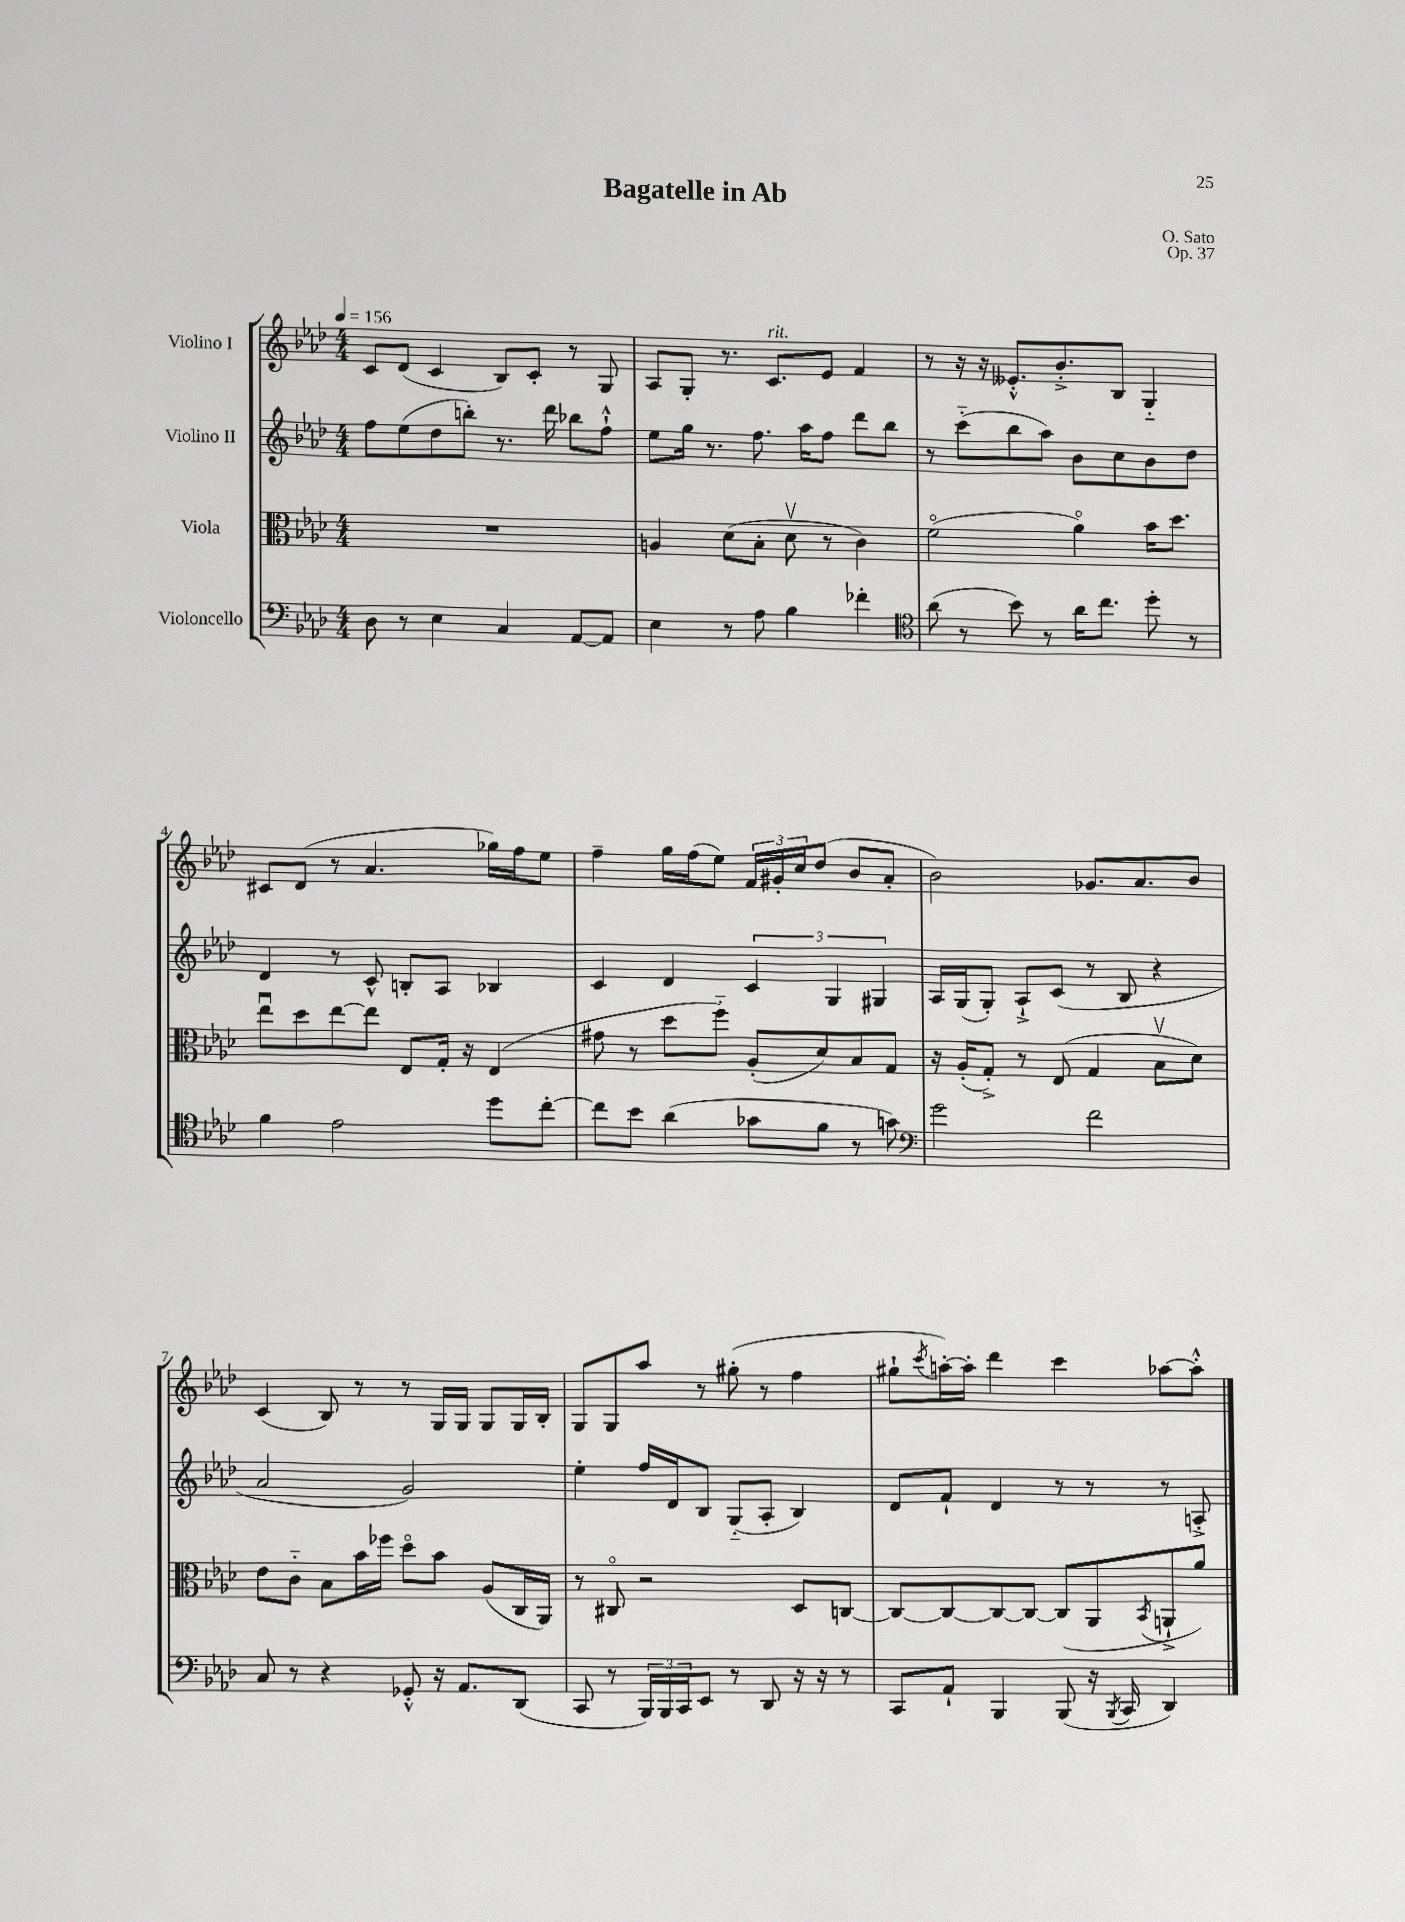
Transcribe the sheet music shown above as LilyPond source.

\header { title = "Bagatelle in Ab" composer = "O. Sato" opus = "Op. 37" }
<<
\new StaffGroup <<
\new Staff = "s0" \with { instrumentName = "Violino I" } {
    \clef treble \key aes \major \numericTimeSignature \time 4/4 \tempo 4 = 156
    c'8 des'8( c'4 bes8) c'8-. r8 g8 |
    aes8 g8-. r8. c'8.^\markup { \italic "rit." } ees'8 f'4 |
    r8 r16 r16 eeses'8.-.-^ bes'8.-.-> bes8 g4-_ |
    cis'8 des'8( r8 aes'4. ges''16) f''16 ees''8 |
    f''4-- g''16 f''16( ees''8) \tuplet 3/2 { f'16 gis'16-. c''16 } des''8( bes'8 aes'8-. |
    bes'2) ges'8. aes'8. bes'8 |
    c'4( bes8) r8 r8 g16 g16 g8 g16 bes16-. |
    g8 g8 aes''8 r8 gis''8-.( r8 f''4 |
    gis''8-! \acciaccatura { c'''8 } a''16~-.) a''16-. des'''4 c'''4 aes''8~ aes''8-.-^ \bar "|." |
}
\new Staff = "s1" \with { instrumentName = "Violino II" } {
    \clef treble \key aes \major \numericTimeSignature \time 4/4
    f''8 ees''8( des''8 b''8-.) r8. des'''16 bes''8 f''8-!-^ |
    ees''8 g''16 r8. f''8. aes''16 f''8 des'''8 bes''8 |
    r8 c'''8-_( bes''8 aes''8) bes'8 c''8 bes'8 des''8 |
    des'4 r8 c'8-^ b8-. aes8 bes4 |
    c'4 des'4 \tuplet 3/2 { c'4 g4 gis4 } |
    aes16 g16( g8-.) aes8-!-> c'8( r8 bes8 r4 |
    aes'2 g'2) |
    ees''4-. f''16 des'16 bes8 g8-_( aes8-. bes4) |
    des'8 f'8-! des'4 r8 r8 r8 a8-.-> \bar "|." |
}
\new Staff = "s2" \with { instrumentName = "Viola" } {
    \clef alto \key aes \major \numericTimeSignature \time 4/4
    R1 |
    a4 des'8( bes8-. des'8\upbow r8 c'4) |
    f'2\flageolet( aes'4\flageolet) bes'16 des''8. |
    ees''8\downbow des''8 ees''8~ ees''8 ees8 g16-. r16 ees4( |
    gis'8 r8 des''8 f''8-_) aes8-.( des'8) bes8 g8 |
    r16 aes16-.( g8-.->) r8 ees8( g4 bes8\upbow des'8) |
    ees'8 c'8-_ bes8 bes'16 fes''16 des''8\flageolet bes'8 aes8( c16 aes,16) |
    r8 cis8\flageolet r2 des8 c8~ |
    c8~ c8~ c8~ c8~ c8( aes,8 \acciaccatura { bes,8 } a,8-!-> aes'8) \bar "|." |
}
\new Staff = "s3" \with { instrumentName = "Violoncello" } {
    \clef bass \key aes \major \numericTimeSignature \time 4/4
    des8 r8 ees4 c4 aes,8~ aes,8 |
    ees4 r8 aes8 bes4 fes'4-. |
    \clef tenor aes'8( r8 bes'8) r8 aes'16 c''8. des''8-. r8 |
    f'4 ees'2 des''8 c''8~-. |
    c''8 bes'8 aes'4( ges'8 f'8 r8 g'8) |
    \clef bass g'2 f'2 |
    c8 r8 r4 ges,8-.-^ r16 aes,8. des,8( |
    c,8 r8 \tuplet 3/2 { bes,,16) bes,,16 c,16 } ees,8 r8 des,8 r16 r16 r8 |
    c,8 aes,8-! bes,,4 bes,,8( r16 \acciaccatura { bes,,8 } c,16 des,4) \bar "|." |
}
>>
>>
